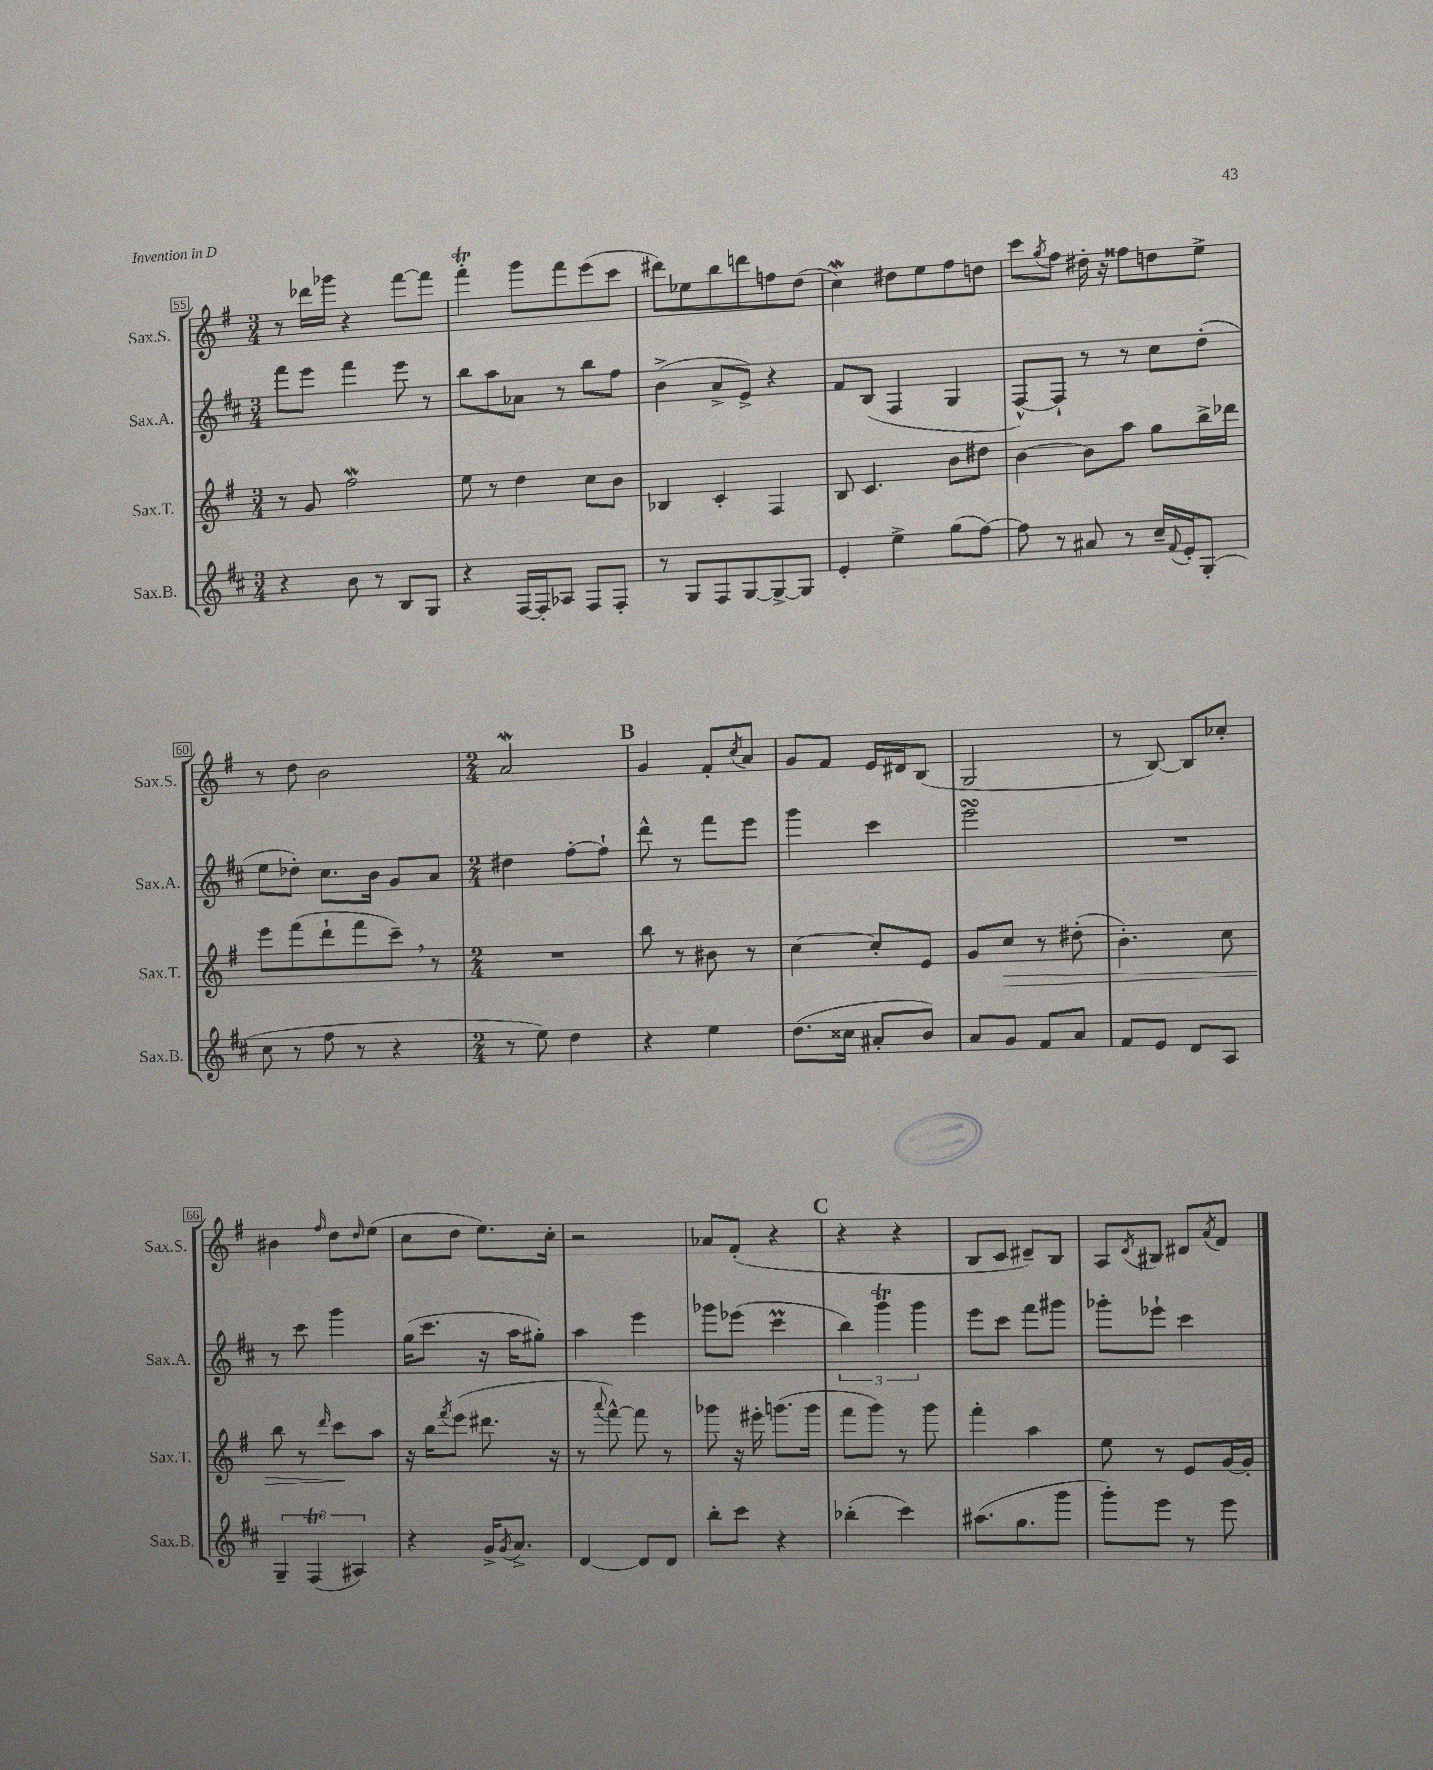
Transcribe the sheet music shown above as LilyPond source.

<<
\new StaffGroup <<
\new Staff = "s0" \with { instrumentName = "Sax.S." shortInstrumentName = "Sax.S." } {
    \clef treble \key g \major \numericTimeSignature \time 3/4
    r8 des'''16 ges'''16 r4 fis'''8~ fis'''8 |
    fis'''4-.\trill g'''8 fis'''8 e'''8( c'''8 |
    dis'''8) ees''8 b''8 d'''8 f''8 d''8( |
    c''4\mordent) dis''8 e''8 fis''8 d''8 |
    c'''8 \acciaccatura { g''8 } fis''8 dis''16-. r16 fisis''8 d''8 e''8-> |
    r8 d''8 b'2 |
    \numericTimeSignature \time 2/4 a'2\mordent |
    \mark \markup { \bold "B" } g'4 fis'8-. \acciaccatura { c''8 } a'8 |
    g'8 fis'8 e'16 dis'16 b8( |
    g2 |
    r8 b8~) b8 ces''8-. |
    bis'4 \grace { fis''16 } d''8 \grace { d''16 } e''8( |
    c''8 d''8 e''8.) c''16-. |
    r2 |
    aes'8 fis'8-.( r4 |
    \mark \markup { \bold "C" } r4 r4 |
    b8 c'8 dis'8--) b8 |
    a8 \acciaccatura { d'8 } bis8 dis'8 \acciaccatura { a'8 } fis'8 \bar "|." |
}
\new Staff = "s1" \with { instrumentName = "Sax.A." shortInstrumentName = "Sax.A." } {
    \clef treble \key d \major \numericTimeSignature \time 3/4
    fis'''8 e'''8 fis'''4 e'''8 r8 |
    b''8 a''8 aes'8 r8 b''8 fis''8 |
    b'4->( a'8-> e'8->) r4 |
    fis'8 b8( fis4 g4 |
    fis8~-^) fis8-! r8 r8 cis''8 d''8-.( |
    e''8 des''8-.) cis''8. b'16 g'8 a'8 |
    \numericTimeSignature \time 2/4 dis''4 fis''8~-. fis''8-! |
    \mark \markup { \bold "B" } d'''8-^ r8 fis'''8 e'''8 |
    g'''4 cis'''4 |
    e'''2\turn |
    R2 |
    r8 cis'''8 g'''4 |
    g''16( cis'''8. r16 a''16 gis''8-.) |
    a''4 e'''4 |
    ges'''8 ees'''8( cis'''4\prall |
    \mark \markup { \bold "C" } \tuplet 3/2 { b''4) g'''4\trill g'''4 } |
    e'''8 cis'''8 fis'''8 gis'''8 |
    ges'''8-. ees'''8-! cis'''4 \bar "|." |
}
\new Staff = "s2" \with { instrumentName = "Sax.T." shortInstrumentName = "Sax.T." } {
    \clef treble \key g \major \numericTimeSignature \time 3/4
    r8 g'8 fis''2\mordent |
    e''8 r8 d''4 c''8 b'8 |
    bes4 c'4-. fis4 |
    b8 c'4. b'8 dis''8 |
    b'4~ b'8 a''8 g''8 b''16-> des'''16 |
    e'''8 fis'''8( d'''8-! fis'''8 c'''8--) \breathe r8 |
    \numericTimeSignature \time 2/4 R2 |
    \mark \markup { \bold "B" } b''8 r8 bis'8 r8 |
    c''4~ c''8-. e'8 |
    g'8 c''8\> r8 dis''8-.( |
    b'4.-.) c''8 |
    b''8 r8 \grace { d'''16 } c'''8\! a''8 |
    r16 b''16 \acciaccatura { fis'''8 } e'''8( dis'''8. r16 |
    r8 \appoggiatura { a'''8 } fis'''8~-^) fis'''8 r8 |
    ges'''8 r16 eis'''16-. g'''8.( g'''16 |
    \mark \markup { \bold "C" } fis'''8 g'''8) r8 g'''8 |
    fis'''4-. a''4 |
    e''8 r8 e'8 g'16~ g'16-. \bar "|." |
}
\new Staff = "s3" \with { instrumentName = "Sax.B." shortInstrumentName = "Sax.B." } {
    \clef treble \key d \major \numericTimeSignature \time 3/4
    r4 b'8 r8 b8 g8 |
    r4 fis16~ fis16-. aes8 fis8 fis8-. |
    r8 g8 fis8 g8~ g8~-> g8 |
    e'4-. e''4-> g''8( fis''8~) |
    fis''8 r8 ais'8 r8 cis''16-- \appoggiatura { fis'8 } e'16-. g8-.( |
    cis''8 r8 fis''8 r8 r4 |
    \numericTimeSignature \time 2/4 r8 e''8) d''4 |
    \mark \markup { \bold "B" } r4 e''4 |
    d''8.( cisis''16 ais'8-. b'8) |
    a'8 g'8 fis'8 a'8 |
    fis'8 e'8 d'8 a8 |
    \tuplet 3/2 { g4-- fis4\trill( ais4) } |
    r4 g'16-> \acciaccatura { g'8 } a'8.-> |
    d'4~ d'8 d'8 |
    b''8-. cis'''8 r4 |
    \mark \markup { \bold "C" } bes''4-.( cis'''4) |
    ais''8.( g''8. g'''8 |
    g'''8-.) e'''8 r8 e'''8 \bar "|." |
}
>>
>>
\layout { \context { \Score currentBarNumber = #55 \override BarNumber.stencil = #(make-stencil-boxer 0.1 0.3 ly:text-interface::print) } }
